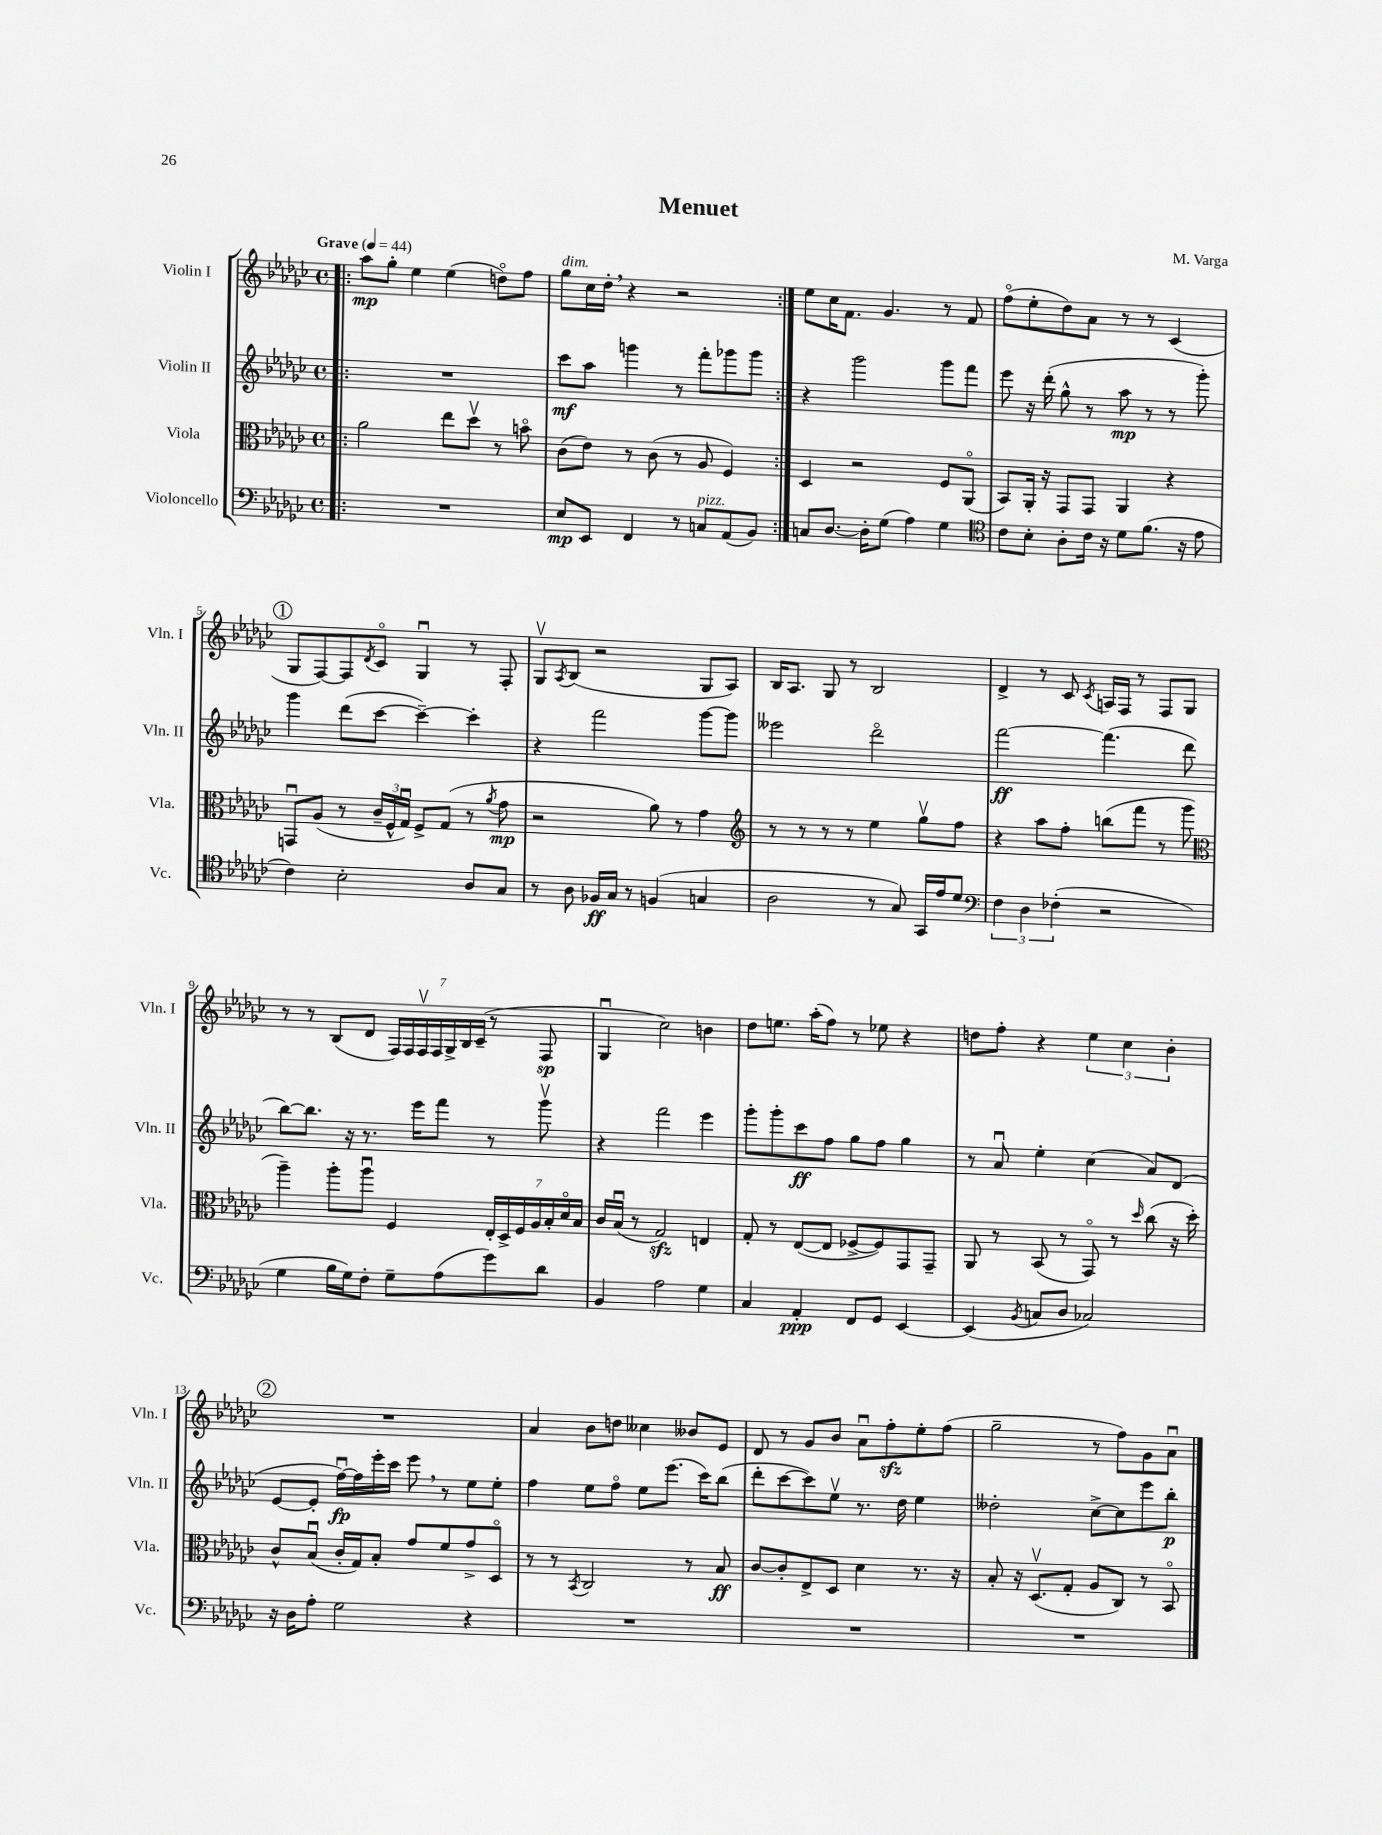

**kern	**kern	**kern	**kern
*staff4	*staff3	*staff2	*staff1
*clefF4	*clefC3	*clefG2	*clefG2
*k[b-e-a-d-g-c-]	*k[b-e-a-d-g-c-]	*k[b-e-a-d-g-c-]	*k[b-e-a-d-g-c-]
*M4/4	*M4/4	*M4/4	*M4/4
*met(c)	*met(c)	*met(c)	*met(c)
*MM44	*MM44	*MM44	*MM44
=!|:	=!|:	=!|:	=!|:
1r	2a-\	1r	8aa-\L
.	.	.	8gg-'\J
.	.	.	4ee-\
.	8ee-\L	.	(4ee-\
.	8dd-v\J	.	.
.	8r	.	8ddo\L)
.	8bo\	.	8ff\J
=	=	=	=
8E-/L	(8c-\L	8ccc-\L	8gg-\L
8EE-/J	8e-\J)	8aa-\J	16cc-\L
.	.	.	16dd-'\JJ
4FF/	8r	4ggg\	4r
.	(8c-\	.	.
8r	8r	8r	2r
8C/L	8A-/	8fff'\L	.
(8AA-/	4F/)	8ggg-\	.
8BB-/J)	.	8ggg-\J	.
=:|!	=:|!	=:|!	=:|!
8C/L	4D-/	4r	8ee-\L
[8.D-/J	.	.	16cc-\K
.	.	.	8.f\J
.	2r	2ggg-\	.
16D-'\]LK	.	.	.
(8G-\J	.	.	4.g-/
4A-\)	.	.	.
4G-\	8F/L	8ggg-\L	8r
.	(8AA-o/J	8fff\J	8f/
=	=	=	=
*clefC4	*	*	*
8c-\L	8BB-/L)	8eee-\	(8ffo\L
8B-'\J	16AA-'/Jk	16r	8ee-'\
.	16r	(16ddd-'\	.
8A-'\L	8GG-/L	8gg-^^\	8dd-\)
16c-\Jk	8GG-/J	8r	8a-\J
16r	.	.	.
8d-\L	4AA-/	8aa-\	8r
(8.f\J	.	8r	8r
.	4r	8r	(4c-/
16r	.	.	.
8e-\	.	8ggg-'\)	.
=	=	=	=
4c-\)	8GGu/L	4ggg-\	8G-/L
.	(8A-/J	.	[8F/)
2B-'\	8r	(8ddd-\L	8F/]
.	.	.	8qd-/
.	24c-~/LL	[8ccc-\J	8c-o/J
.	24F^^/	.	.
.	24G-u/JJ)	.	.
.	8F^/L	4ccc-~\_)	4G-u/
.	(8G-/J	.	.
8A-/L	8r	4ccc-'\]	8r
.	8qa-/	.	.
8G-/J	8g-\	.	8F'/
=	=	=	=
8r	2r	4r	8G-v/L
.	.	.	8qA-/
8A-\	.	.	(8B-/J
16F-/LL	.	2fff\	2r
16G-/JJ	.	.	.
8r	.	.	.
(4F/	8a-\)	.	.
.	8r	.	.
4G/	4g-\	[8ggg-\L	8G-/L
.	.	8ggg-\]J	8A-/J)
=	=	=	=
*	*clefG2	*	*
2A-\	8r	2eee--\	16B-/LK
.	.	.	8.A-/J
.	8r	.	.
.	8r	.	8G-/
.	8r	.	8r
8r	4ee-\	2ddd-o\	2B-/
8G-/)	.	.	.
16GG-/LL	8gg-v\L	.	.
16e-/J	.	.	.
8d-/J	8ff\J	.	.
=	=	=	=
*clefF4	*	*	*
6F\	4r	[2fff\	4d-^/
6D-\	.	.	.
.	8aa-\L	.	8r
(6F-'\	.	.	.
.	8ff'\J	.	8c-/
.	.	.	8qc-/
2r	(8bb\L	(4.fff\]	16A/LL
.	.	.	16F/JJ
.	8fff\J	.	8r
.	8r	.	8F/L
.	8ggg-\	8ddd-\	8G-/J
=	=	=	=
*	*clefC3	*	*
4G-\	4aa-~\)	[8bb-\L)	8r
.	.	8.bb-\]J	8r
16B-\LL	8aa-'\L	.	(8B-/L
16G-\J)	.	16r	.
8F'\J	8aa-u\J	8.r	8d-/J
8G-~\L	4F/	.	28F/LL)
.	.	.	28F/
.	.	16eee-\LK	.
.	.	.	28Fv/
.	.	.	28F/
(8A-\	.	8fff\J	.
.	.	.	28G-^/
.	.	.	28B-/
.	.	.	(28c-~/JJ
8g-\)	28E-'/LL	8r	8r
.	28D-^/	.	.
.	28F/	.	.
.	28A-/	.	.
8d-\J	.	8ggg-v\	8F/
.	28B-'/	.	.
.	28d-o/	.	.
.	28B-/JJ	.	.
=	=	=	=
4BB-/	16c-/LL	4r	4G-u/
.	(16B-u/JJ	.	.
.	8r	.	.
2A-\	2G-/)	2fff\	2cc-\)
4G-\	4E/	4eee-\	4b\
=	=	=	=
4C-/	8G-'/	8ggg-'\L	8dd-\L
.	8r	8ggg-'\	8.ee\J
4AA-'/	([8E-/L	8ccc-\	.
.	.	.	(16aa-'\LK
.	8E-/]J	8ff\J	8ff\J)
8FF/L	[8F-^/L	8gg-\L	8r
8GG-/J	8F-/])	8ff\J	8ee-\
[4EE-/	8GG-/	4gg-\	4r
.	8GG-~/J	.	.
=	=	=	=
(4EE-/]	8AA-/	8r	8dd\L
.	8r	8a-u/	8ff'\J
8qBB-/	.	.	.
8C/L	(8BB-/	4ee-'\	4r
8D-/J	8r	.	.
2C-/)	8GG-o/)	(4cc-\	6ee-\
.	8r	.	.
.	.	.	6cc-\
.	16qqdd-/	.	.
.	(8cc-\	8a-/L)	.
.	.	.	6b-'\
.	16r	(8d-/J	.
.	16dd-'\)	.	.
=	=	=	=
16r	8c-^^/L	[8e-/L	1r
16D-\LK	.	.	.
8A-'\J	(8B-u/J	8e-'/]J	.
2G-\	16c-'/LL	[16ffu\LL)	.
.	16G-/J)	16ff\]	.
.	8B-'/J	16eee-'\	.
.	.	16ccc-\JJ	.
.	8g-/L	8eee-\	.
.	8f/	8r	.
4r	8g-^/	8ee-\L	.
.	8D-o/J	8ee-'\J	.
=	=	=	=
1r	8r	4ff\	4a-/
.	8r	.	.
.	8qBB-/	.	.
.	2C-/	8ee-\L	8b-\L
.	.	8ffo\J	8dd\J
.	.	8ee-\L	4cc--\
.	.	(8.eee-\J	.
.	8r	.	8b--/L
.	.	16ccc-\LK)	.
.	8B-/	(8bb-\J	8e-/J
=	=	=	=
1r	[8c-/L	8ddd-'\L	8d-/
.	8c-'/]	[8ccc-\	8r
.	8E-^/	8ccc-\])	8g-/L
.	8D-/J	8ee-v\J	8b-/J
.	4d-\	8.r	8a-u\L
.	.	.	8ff'\
.	.	16dd-\	.
.	8.r	4ee-\	8ee-'\
.	.	.	(8ff\J
.	16r	.	.
=	=	=	=
1r	8B-'/	2dd--'\	2gg-~\
.	16r	.	.
.	(8.D-v/L	.	.
.	8G-'/J	.	.
.	8A-/L	[8cc-^\L	8r
.	8C-/J)	8cc-\]	8ff\L)
.	8r	8eee-\	8g-\
.	8BB-o/	8bb-'\J	8a-u\J
==	==	==	==
*-	*-	*-	*-
